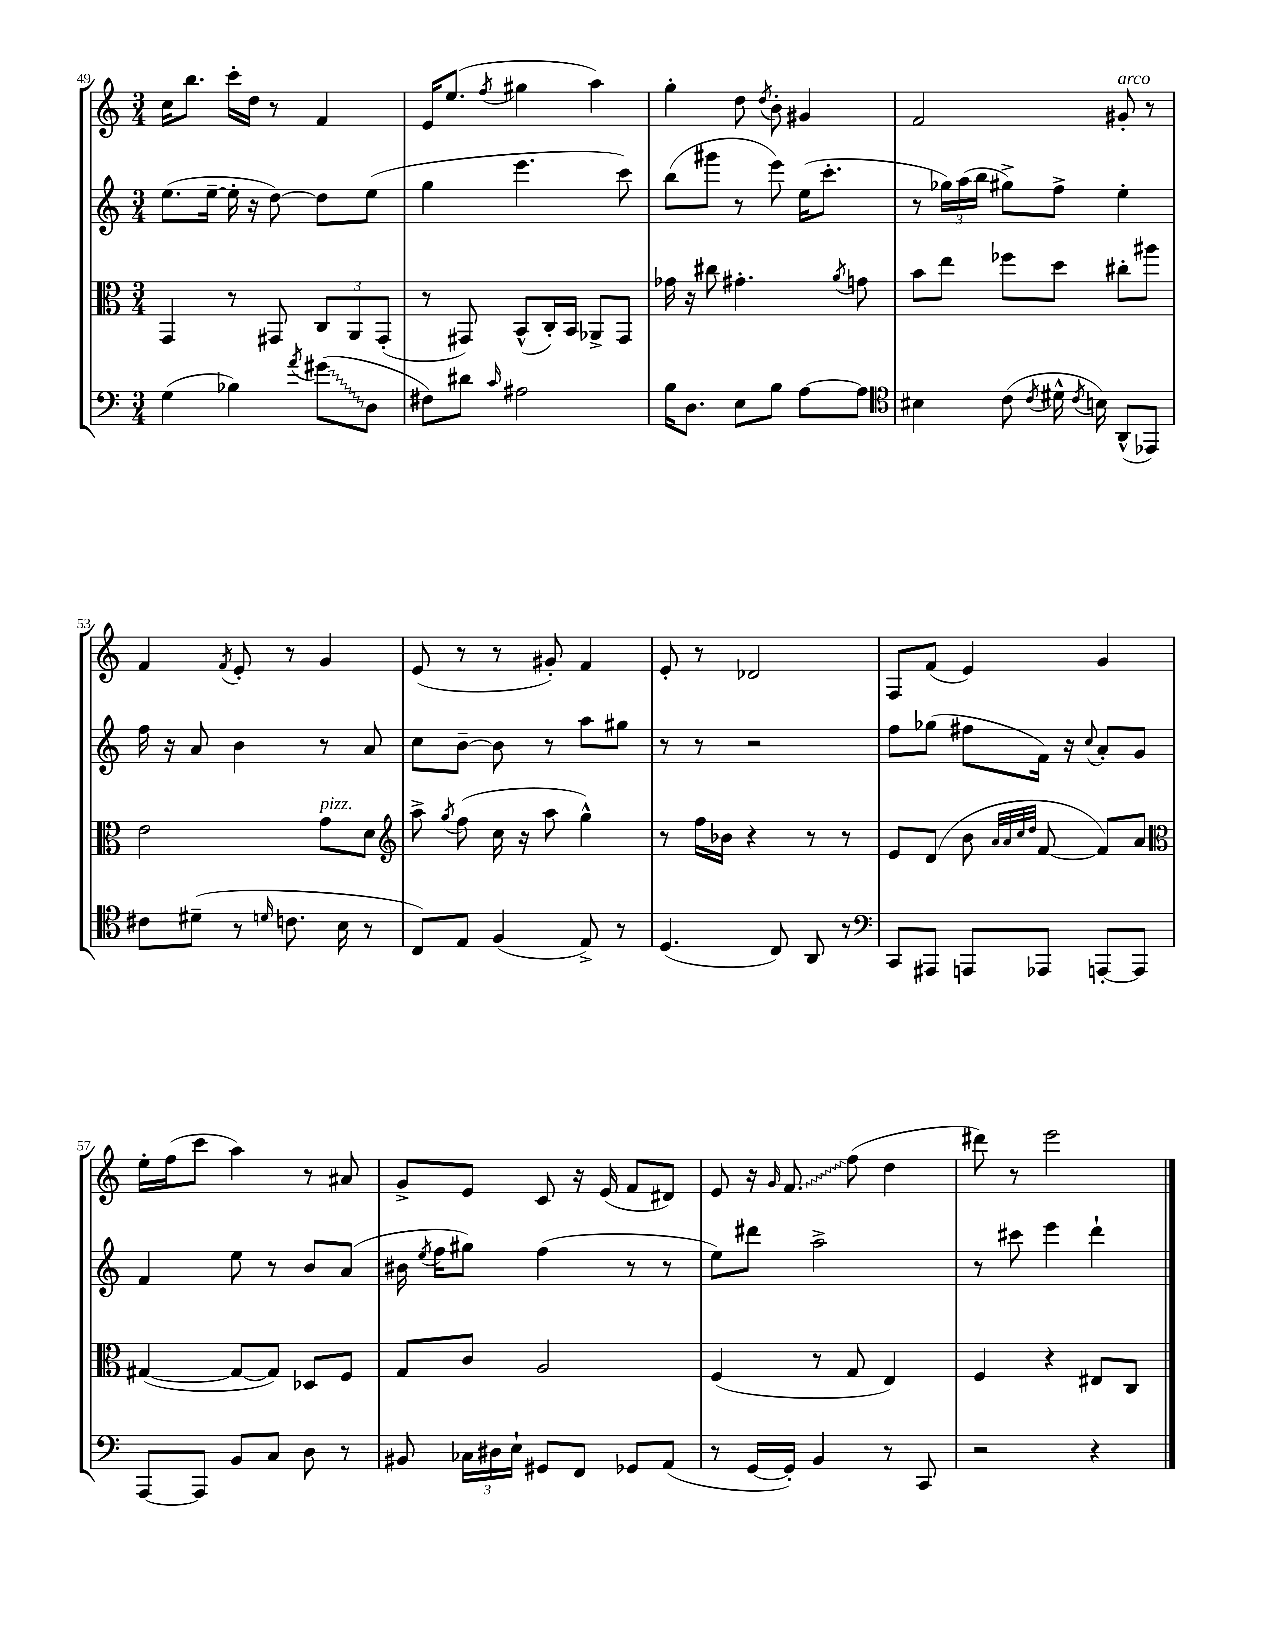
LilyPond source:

<<
\new StaffGroup <<
\new Staff = "s0" {
    \clef treble \key c \major \numericTimeSignature \time 3/4
    \autoBeamOff c''16[ b''8.] c'''16[-. d''16] r8 f'4 |
    e'16[ e''8.]( \acciaccatura { f''8 } gis''4 a''4) |
    g''4-. d''8 \acciaccatura { d''8 } b'8-. gis'4 |
    f'2 gis'8-.^\markup { \italic "arco" } r8 |
    f'4 \acciaccatura { f'8 } e'8-. r8 g'4 |
    e'8( r8 r8 gis'8-.) f'4 |
    e'8-. r8 des'2 |
    f8[ f'8]( e'4) g'4 |
    e''16[-. f''16( c'''8] a''4) r8 ais'8 |
    g'8[-> e'8] c'8 r16 e'16( f'8[ dis'8]) |
    e'8 r16 \grace { g'16 } \once \override Glissando.style = #'zigzag f'8.\glissando f''8( d''4 |
    dis'''8) r8 e'''2 \bar "|." |
}
\new Staff = "s1" {
    \clef treble \key c \major \numericTimeSignature \time 3/4
    \autoBeamOff e''8.[( e''16]~-- e''16-. r16 d''8~) d''8[ e''8]( |
    g''4 e'''4. c'''8) |
    b''8[( gis'''8] r8 e'''8) e''16[( c'''8.]-. |
    r8 \tuplet 3/2 { ges''16[) a''16( b''16] } gis''8[->) f''8]-> e''4-. |
    f''16 r16 a'8 b'4 r8 a'8 |
    c''8[ b'8]~-- b'8 r8 a''8[ gis''8] |
    r8 r8 r2 |
    f''8[ ges''8]( fis''8[ f'16]) r16 \appoggiatura { c''8 } a'8[-. g'8] |
    f'4 e''8 r8 b'8[ a'8]( |
    bis'16 \acciaccatura { e''8 } f''16[ gis''8]) f''4( r8 r8 |
    e''8[) dis'''8] a''2-> |
    r8 cis'''8 e'''4 d'''4-! \bar "|." |
}
\new Staff = "s2" {
    \clef alto \key c \major \numericTimeSignature \time 3/4
    \autoBeamOff g,4 r8 gis,8 \tuplet 3/2 { c8[ a,8 gis,8]-.( } |
    r8 gis,8) b,8[-^( c16-.) b,16] aes,8[-> gis,8] |
    ges'16 r16 cis''8 gis'4.-. \acciaccatura { a'8 } g'8 |
    b'8[ e''8] fes''8[ d''8] cis''8[-. ais''8] |
    e'2 g'8[^\markup { \italic "pizz." } d'8] |
    \clef treble a''8-> \acciaccatura { g''8 } f''8( c''16 r16 a''8 g''4-^) |
    r8 f''16[ bes'16] r4 r8 r8 |
    e'8[ d'8]( b'8 \grace { a'32[ a'32 c''32 d''32] } f'8~ f'8[) a'8] |
    \clef alto gis4~( gis8[~ gis8]) des8[ f8] |
    g8[ c'8] a2 |
    f4( r8 g8 e4) |
    f4 r4 eis8[ c8] \bar "|." |
}
\new Staff = "s3" {
    \clef bass \key c \major \numericTimeSignature \time 3/4
    \autoBeamOff g4( bes4) \acciaccatura { a'8 } \once \override Glissando.style = #'zigzag gis'8[\glissando( d8] |
    fis8[) dis'8] \grace { c'16 } ais2 |
    b16[ d8.] e8[ b8] a8[~ a8] |
    \clef tenor bis4 c'8( \acciaccatura { c'8 } dis'16-^ \acciaccatura { c'8 } b16) a,8[-^( ees,8]) |
    cis'8[ dis'8]--( r8 \grace { d'16 } c'8. b16 r8 |
    c8[) e8] f4( e8->) r8 |
    d4.( c8) a,8 r8 |
    \clef bass c,8[ ais,,8] a,,8[ aes,,8] a,,8[~-. a,,8] |
    a,,8[~ a,,8] b,8[ c8] d8 r8 |
    bis,8 \tuplet 3/2 { ces16[ dis16 e16]-! } gis,8[ f,8] ges,8[ a,8]( |
    r8 g,16[~ g,16]-.) b,4 r8 c,8 |
    r2 r4 \bar "|." |
}
>>
>>
\layout { \context { \Score currentBarNumber = #49 } }
